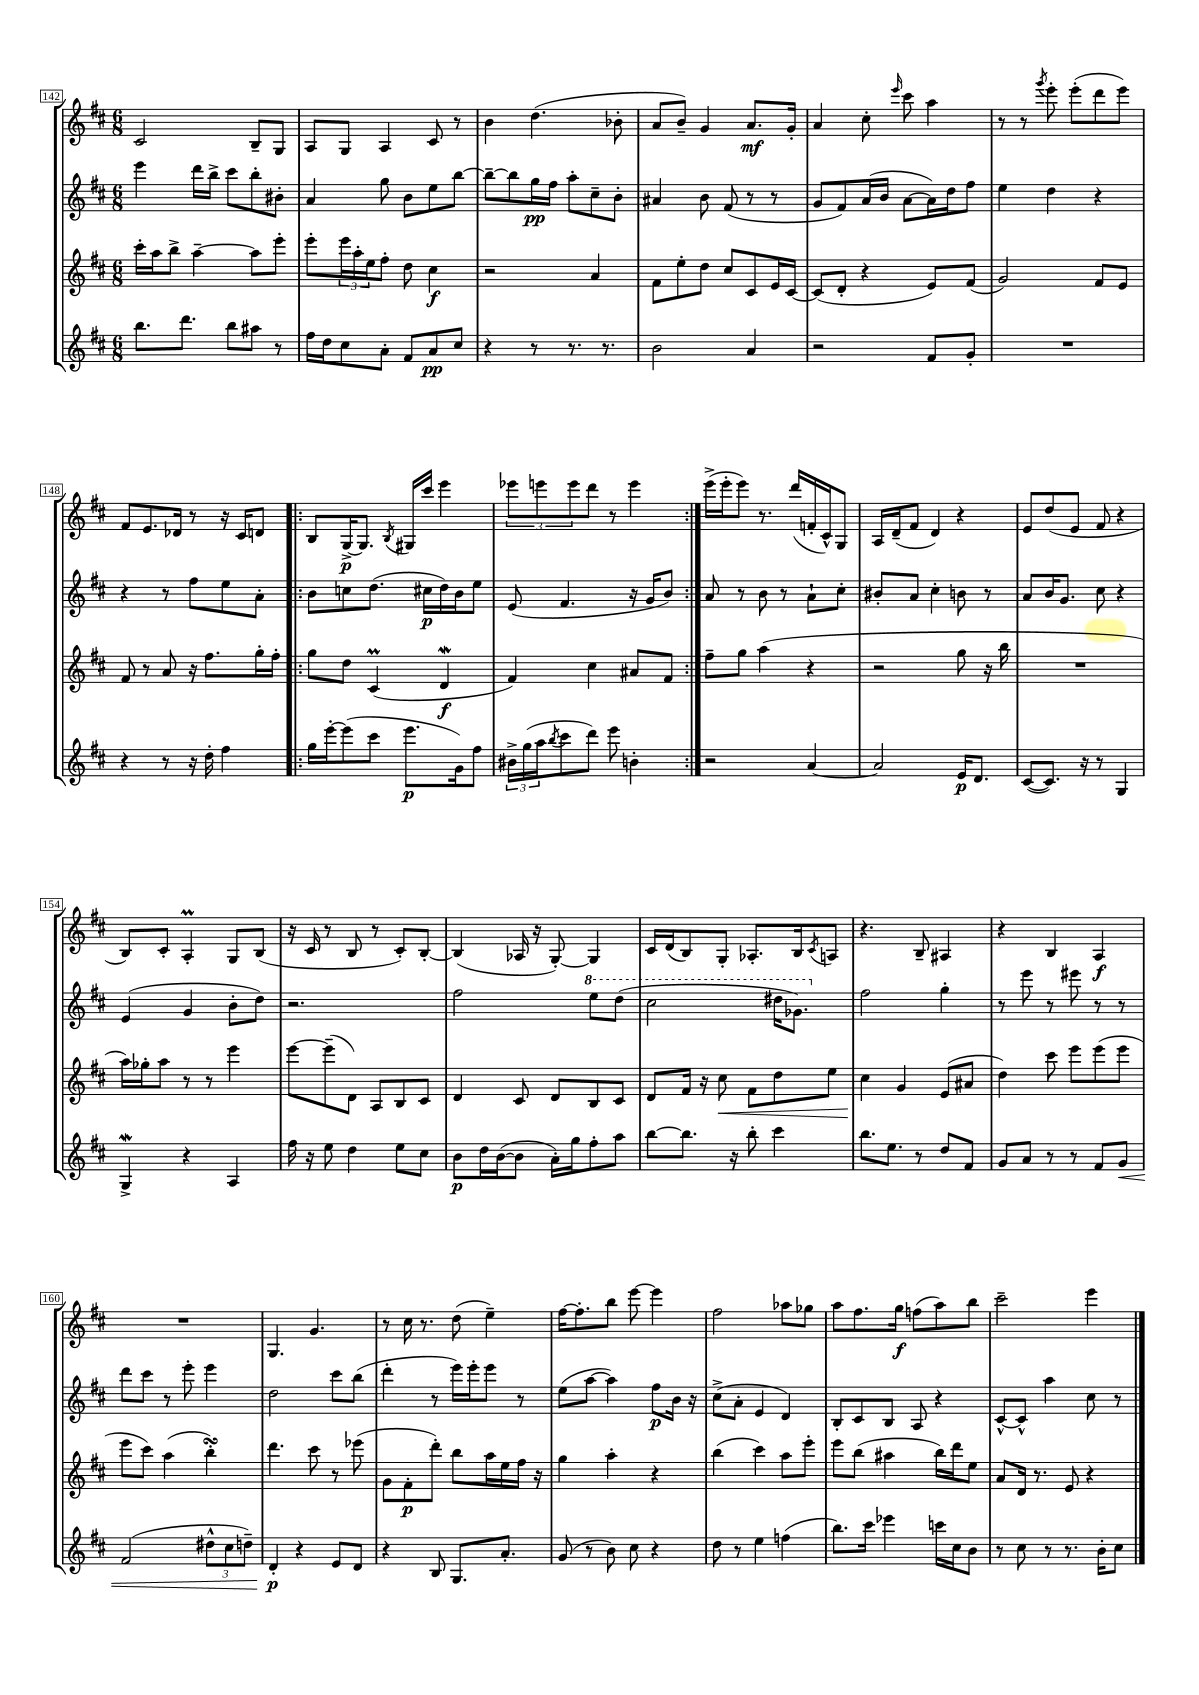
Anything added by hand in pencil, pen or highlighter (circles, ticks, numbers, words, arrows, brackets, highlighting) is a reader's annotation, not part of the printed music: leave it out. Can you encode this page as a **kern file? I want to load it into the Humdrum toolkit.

**kern	**kern	**kern	**kern
*staff4	*staff3	*staff2	*staff1
*clefG2	*clefG2	*clefG2	*clefG2
*k[f#c#]	*k[f#c#]	*k[f#c#]	*k[f#c#]
*M6/8	*M6/8	*M6/8	*M6/8
8.bb	16ccc#'	4eee	2c#
.	16aa	.	.
.	8bb^	.	.
8.ddd	.	.	.
.	[4aa~	16ddd	.
.	.	16bb^	.
8bb	.	8ccc#	.
8aa#	8aa]	8bb'	8B~
8r	8eee'	8b#'	8G
=	=	=	=
16ff#	8eee'	4a	8A
16dd	.	.	.
8cc#	24eee	.	8G
.	24aa'	.	.
.	24ee	.	.
8a'	8ff#'	8gg	4A
8f#	8dd	8b	.
8a	4cc#	8ee	8c#
8cc#	.	[8bb	8r
=	=	=	=
4r	2r	8bb~_	4b
.	.	8bb]	.
8r	.	16gg	(4.dd
.	.	16ff#	.
8.r	.	8aa'	.
.	4a	8cc#~	.
8.r	.	.	.
.	.	8b'	8b-'
=	=	=	=
2b	8f#	4a#	8a
.	8ee'	.	8b~)
.	8dd	8b	4g
.	8cc#	(8f#	.
4a	8c#	8r	8.a
.	16e	8r	.
.	[16c#	.	16g'
=	=	=	=
2r	(8c#]	8g	4a
.	8d'	8f#)	.
.	4r	(16a	8cc#'
.	.	16b	.
.	.	.	16qqeee
.	.	[8a	8ccc#
8f#	8e)	16a])	4aa
.	.	16dd	.
8g'	(8f#	8ff#	.
=	=	=	=
2.r	2g)	4ee	8r
.	.	.	8r
.	.	.	8qggg
.	.	4dd	8eee'
.	.	.	(8eee'
.	8f#	4r	8ddd
.	8e	.	8eee)
=	=	=	=
4r	8f#	4r	8f#
.	8r	.	8.e
8r	8a	8r	.
.	.	.	16d-
16r	16r	8ff#	8r
16dd'	8.ff#	.	.
4ff#	.	8ee	16r
.	.	.	16c#
.	16gg'	8a'	8d
.	16ff#'	.	.
=!|:	=!|:	=!|:	=!|:
16gg	8gg	8b	8B
[16eee'	.	.	.
(8eee]	8dd	8cc	[16G^
.	.	.	8.G]
8ccc#	(4c#	(8.dd	.
.	.	.	8qB
8.eee	.	.	16G#
.	.	16cc#	16ccc#
.	4d	16dd)	4eee
16g)	.	16b	.
8ff#	.	8ee	.
=	=	=	=
24b#^	4f#)	(8e	12eee-
(24gg	.	.	.
24aa	.	.	12eee
8qbb	.	.	.
8ccc#	.	4.f#	.
.	.	.	12eee
8ddd)	4cc#	.	8ddd
8eee	.	.	8r
4b'	8a#	16r	4eee
.	.	16g	.
.	8f#	8b)	.
=:|!	=:|!	=:|!	=:|!
2r	8ff#~	8a	(16eee^
.	.	.	16eee'
.	8gg	8r	8eee)
.	(4aa	8b	8.r
.	.	8r	.
.	.	.	(16ddd
[4a	4r	8a`	16f'
.	.	.	16c#^^)
.	.	8cc#'	8G
=	=	=	=
2a]	2r	8b#'	16A
.	.	.	(16d~
.	.	8a	8f#
.	.	4cc#'	4d)
16e	8gg	8b	4r
8.d	.	.	.
.	16r	8r	.
.	16bb	.	.
=	=	=	=
([8c#	2.r	8a	8e
8.c#])	.	16b	(8dd
.	.	8.g	.
.	.	.	8e
16r	.	.	.
8r	.	8cc#	8f#
4G	.	4r	4r
=	=	=	=
4G^	16aa)	(4e	8B)
.	16gg-'	.	.
.	8aa	.	8c#'
4r	8r	4g	4A'
.	8r	.	.
4A	4eee	8b'	8G
.	.	8dd)	(8B
=	=	=	=
16ff#	[8eee	2.r	16r
16r	.	.	16c#
8ee	(8eee~]	.	8r
4dd	8d)	.	8B
.	8A	.	8r
8ee	8B	.	8c#')
8cc#	8c#	.	[8B'
=	=	=	=
8b	4d	2ff#	(4B]
16dd	.	.	.
([16b	.	.	.
8b]	8c#	.	16A-
.	.	.	16r
16a')	8d	.	[8G')
16gg	.	.	.
8ff#'	8B	8eee	4G]
8aa	8c#	(8ddd	.
=	=	=	=
[8bb	8d	2ccc#	16c#
.	.	.	(16d
8.bb]	16f#	.	8B)
.	16r	.	.
.	8cc#	.	8G'
16r	.	.	.
8bb'	8f#	.	8.A-'
4ccc#	8dd	16ddd#	.
.	.	8.gg-)	16B
.	.	.	8qc#
.	8ee	.	8A
=	=	=	=
8.bb	4cc#	2ff#	4.r
8.ee	.	.	.
.	4g	.	.
8r	.	.	8B~
8dd	(8e	4gg'	4A#
8f#	8a#	.	.
=	=	=	=
8g	4dd)	8r	4r
8a	.	8eee	.
8r	8ccc#	8r	4B
8r	8eee	8eee#	.
8f#	(8eee	8r	4A
8g	8eee	8r	.
=	=	=	=
(2f#	8eee	8ddd	2.r
.	8ccc#)	8ccc#	.
.	(4aa	8r	.
.	.	8eee'	.
12dd#^^	4bb')	4eee	.
12cc#	.	.	.
12dd~)	.	.	.
=	=	=	=
4d'	4.ddd	2dd	4.G
4r	.	.	.
.	8ccc#	.	4.g
8e	8r	8ccc#	.
8d	(8eee-	(8bb	.
=	=	=	=
4r	8g	4ddd'	8r
.	8f#'	.	16cc#
.	.	.	8.r
8B	8ddd')	8r	.
8.G	8bb	16eee)	(8dd
.	.	16eee'	.
.	16aa	8eee	4ee~)
8.a'	16ee	.	.
.	16ff#	8r	.
.	16r	.	.
=	=	=	=
(8g	4gg	(8ee	[16ff#
.	.	.	8.ff#']
8r	.	[8aa	.
8b)	4aa'	4aa])	8bb
8cc#	.	.	[8eee
4r	4r	8ff#	4eee]
.	.	16b	.
.	.	16r	.
=	=	=	=
8dd	(4bb	(8cc#^	2ff#
8r	.	8a'	.
4ee	4ccc#)	4e	.
(4ff	8aa	4d)	8aa-
.	8eee'	.	8gg-
=	=	=	=
8.bb)	8eee	8B'	8aa
.	(8bb	8c#	8.ff#
16ccc#	.	.	.
4eee-	4aa#	8B	.
.	.	.	16gg
.	.	8A	(8ff
16ccc	16bb)	4r	8aa)
16cc#	16ddd	.	.
8b	8ee	.	8bb
=	=	=	=
8r	8a	[8c#^^	2ccc#~
8cc#	16d	8c#^^]	.
.	8.r	.	.
8r	.	4aa	.
8.r	8e	.	.
.	4r	8cc#	4eee
16b'	.	.	.
8cc#	.	8r	.
==	==	==	==
*-	*-	*-	*-
